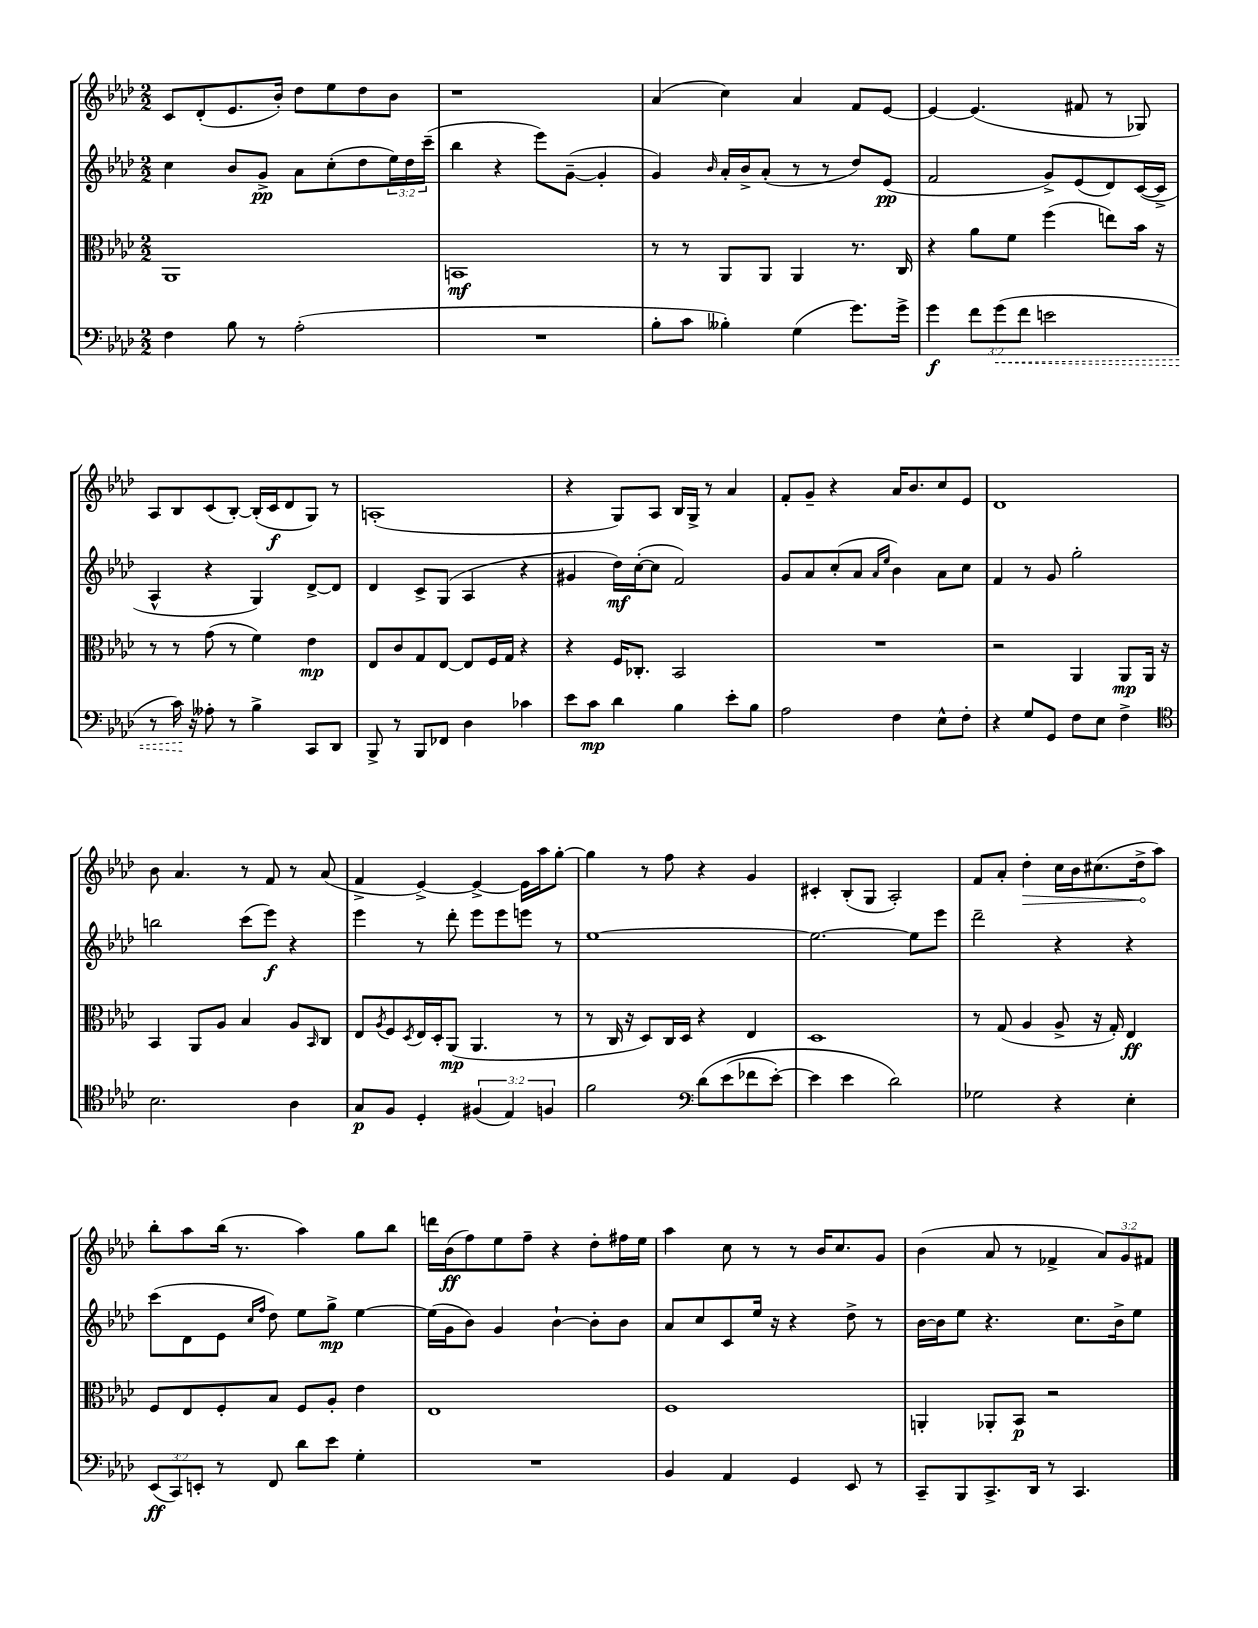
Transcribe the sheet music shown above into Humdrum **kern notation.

**kern	**dynam	**kern	**dynam	**kern	**dynam	**kern	**dynam
*part4	*part4	*part3	*part3	*part2	*part2	*part1	*part1
*staff4	*staff4	*staff3	*staff3	*staff2	*staff2	*staff1	*staff1
*clefF4	*	*clefC3	*	*clefG2	*	*clefG2	*
*k[b-e-a-d-]	*	*k[b-e-a-d-]	*	*k[b-e-a-d-]	*	*k[b-e-a-d-]	*
*M2/2	*	*M2/2	*	*M2/2	*	*M2/2	*
=7	=7	=7	=7	=7	=7	=7	=7
4F\	.	1AA-	.	4cc\	.	8c/L	.
.	.	.	.	.	.	(8d-'/	.
8B-\	.	.	.	8b-/L	.	8.e-/	.
8r	.	.	.	8g^/J	pp	.	.
.	.	.	.	.	.	16b-'/Jk)	.
(2A-'\	.	.	.	8a-\L	.	8dd-\L	.
.	.	.	.	(8cc'\	.	8ee-\	.
.	.	.	.	8dd-\	.	8dd-\	.
.	.	.	.	24ee-\L)	.	8b-\J	.
.	.	.	.	24dd-\	.	.	.
.	.	.	.	(24ccc~\JJ	.	.	.
=8	=8	=8	=8	=8	=8	=8	=8
1r	.	1BBn	mf	4bb-\	.	1r	.
.	.	.	.	4r	.	.	.
.	.	.	.	8eee-\L)	.	.	.
.	.	.	.	([8g~\J	.	.	.
.	.	.	.	4g'/]	.	.	.
=9	=9	=9	=9	=9	=9	=9	=9
8B-'\L	.	8r	.	4g/)	.	(4a-/	.
8c\J	.	8r	.	.	.	.	.
.	.	.	.	16qqb-/	.	.	.
4B--X'\)	.	8AA-/L	.	16a-'/LL	.	4cc\)	.
.	.	.	.	16b-^/J	.	.	.
.	.	8AA-/J	.	(8a-'/J	.	.	.
(4G\	.	4AA-/	.	8r	.	4a-/	.
.	.	.	.	8r	.	.	.
8.g\L)	.	8.r	.	8dd-/L)	.	8f/L	.
.	.	.	.	(8e-/J	pp	[8e-/J	.
16g^\Jk	.	16C/	.	.	.	.	.
=10	=10	=10	=10	=10	=10	=10	=10
4g\	f	4r	.	2f/	.	4e-/_	.
12f\L	.	8a-\L	.	.	.	(4.e-/]	.
!	!LO:HP:b	!	!	!	!	!	!
(12g\	<	.	.	.	.	.	.
.	.	8f\J	.	.	.	.	.
12f\J	.	.	.	.	.	.	.
2en\	.	(4ff\	.	8g^/L)	.	.	.
.	.	.	.	(8e-/	.	8f#X/	.
.	.	8een\L)	.	8d-/)	.	8r	.
.	.	16b-\Jk	.	([16c/L	.	8G-X/)	.
.	.	16r	.	16c^/JJ]	.	.	.
!!LO:LB:g=z
=11	=11	=11	=11	=11	=11	=11	=11
8r	.	8r	.	4A-^^/	.	8A-/L	.
16c\)	.	8r	.	.	.	8B-/	.
16r	[	.	.	.	.	.	.
8A--X'\	.	(8g\	.	4r	.	(8c/	.
8r	.	8r	.	.	.	[8B-'/J)	.
4B-^\	.	4f\)	.	4G/)	.	(16B-'/LL]	.
.	.	.	.	.	.	16c/J	f
.	.	.	.	.	.	8d-/	.
8CC/L	.	4e-\	mp	[8d-^/L	.	8G/J)	.
8DD-/J	.	.	.	8d-/J]	.	8r	.
=12	=12	=12	=12	=12	=12	=12	=12
8BBB-^/	.	8E-/L	.	4d-/	.	(1An'	.
8r	.	8c/	.	.	.	.	.
8BBB-/L	.	8G/	.	8c^/L	.	.	.
8FF-X/J	.	[8E-/J	.	(8G/J	.	.	.
4D-\	.	8E-/L]	.	4A-/	.	.	.
.	.	16F/L	.	.	.	.	.
.	.	16G/JJ	.	.	.	.	.
4c-X\	.	4r	.	4r	.	.	.
=13	=13	=13	=13	=13	=13	=13	=13
8e-\L	.	4r	.	4g#X/	.	4r	.
8c\J	mp	.	.	.	.	.	.
4d-\	.	16F/KL	.	16dd-\LL)	mf	8G/L)	.
.	.	8.C-X'/J	.	([16cc'\J	.	.	.
.	.	.	.	8cc\J]	.	8A-/J	.
4B-\	.	2BB-/	.	2f/)	.	16B-/LL	.
.	.	.	.	.	.	16G^/JJ	.
.	.	.	.	.	.	8r	.
8e-'\L	.	.	.	.	.	4a-/	.
8B-\J	.	.	.	.	.	.	.
=14	=14	=14	=14	=14	=14	=14	=14
2A-\	.	1r	.	8g/L	.	8f'/L	.
.	.	.	.	8a-/	.	8g~/J	.
.	.	.	.	(8cc'/	.	4r	.
.	.	.	.	8a-/J	.	.	.
.	.	.	.	16qqa-/LL	.	.	.
.	.	.	.	16qqee-/JJ	.	.	.
4F\	.	.	.	4b-\)	.	16a-/KL	.
.	.	.	.	.	.	8.b-/	.
8E-^^\L	.	.	.	8a-\L	.	8cc/	.
8F'\J	.	.	.	8cc\J	.	8e-/J	.
=15	=15	=15	=15	=15	=15	=15	=15
4r	.	2r	.	4f/	.	1d-	.
8G/L	.	.	.	8r	.	.	.
8GG/J	.	.	.	8g/	.	.	.
8F\L	.	4AA-/	.	2gg'\	.	.	.
8E-\J	.	.	.	.	.	.	.
4F^\	.	8AA-/L	mp	.	.	.	.
.	.	16AA-/Jk	.	.	.	.	.
.	.	16r	.	.	.	.	.
!!LO:LB:g=z
=16	=16	=16	=16	=16	=16	=16	=16
*clefC4	*	*	*	*	*	*	*
2.B-\	.	4BB-/	.	2bbn\	.	8b-\	.
.	.	.	.	.	.	4.a-/	.
.	.	8AA-/L	.	.	.	.	.
.	.	8A-/J	.	.	.	.	.
.	.	4B-/	.	(8ccc\L	.	8r	.
.	.	.	.	8eee-\J)	f	8f/	.
4A-\	.	8A-/L	.	4r	.	8r	.
.	.	16qqBB-/	.	.	.	.	.
.	.	8C/J	.	.	.	(8a-/	.
=17	=17	=17	=17	=17	=17	=17	=17
8G/L	p	8E-/L	.	4eee-\	.	4f^/	.
.	.	8qA-/	.	.	.	.	.
8F/J	.	8F/	.	.	.	.	.
.	.	8qD-/	.	.	.	.	.
4D-'/	.	16E-/L	.	8r	.	[4e-^/)	.
.	.	16D-'/J	.	.	.	.	.
.	.	(8AA-/J	mp	8ddd-'\	.	.	.
(6F#X/	.	4.AA-/	.	8eee-\L	.	4e-^/_	.
.	.	.	.	8eee-\	.	.	.
6E-/)	.	.	.	.	.	.	.
.	.	.	.	8eeen\J	.	16e-\LL]	.
.	.	.	.	.	.	16aa-\J	.
6Fn/	.	.	.	.	.	.	.
.	.	8r	.	8r	.	[8gg'\J	.
=18	=18	=18	=18	=18	=18	=18	=18
2f\	.	8r	.	[1ee-	.	4gg\]	.
.	.	16C/	.	.	.	.	.
.	.	16r	.	.	.	.	.
.	.	8D-/L)	.	.	.	8r	.
.	.	16C/L	.	.	.	8ff\	.
.	.	16D-/JJ	.	.	.	.	.
*clefF4	*	*	*	*	*	*	*
(8d-\L	.	4r	.	.	.	4r	.
(8e-\	.	.	.	.	.	.	.
8f-X\	.	4E-/	.	.	.	4g/	.
[8e-'\J)	.	.	.	.	.	.	.
=19	=19	=19	=19	=19	=19	=19	=19
4e-\]	.	1D-	.	2.ee-\_	.	4c#X'/	.
4e-\	.	.	.	.	.	(8B-'/L	.
.	.	.	.	.	.	8G/J	.
2d-\)	.	.	.	.	.	2A-'/)	.
.	.	.	.	8ee-\L]	.	.	.
.	.	.	.	8eee-\J	.	.	.
=20	=20	=20	=20	=20	=20	=20	=20
2G-X\	.	8r	.	2ddd-~\	.	8f/L	.
.	.	(8G/	.	.	.	8a-'/J	.
!	!	!	!	!	!	!	!LO:HP:b
.	.	4A-/	.	.	.	4dd-'\	>
4r	.	8A-^/	.	4r	.	16cc\LL	.
.	.	.	.	.	.	16b-\J	.
.	.	16r	.	.	.	(8.cc#X\	.
.	.	16G'/)	.	.	.	.	.
4E-'\	.	4E-/	ff	4r	.	.	.
.	.	.	.	.	.	16dd-^\k	.
.	.	.	.	.	.	8aa-\J)	]
!!LO:LB:g=z
=21	=21	=21	=21	=21	=21	=21	=21
(12EE-/L	ff	8F/L	.	(8ccc\L	.	8bb-'\L	.
12CC/)	.	.	.	.	.	.	.
.	.	8E-/	.	8d-\	.	8aa-\	.
12EEn'/J	.	.	.	.	.	.	.
8r	.	8F'/	.	8e-\J	.	(16bb-\Jk	.
.	.	.	.	.	.	8.r	.
.	.	.	.	16qqcc/LL	.	.	.
.	.	.	.	16qqff/JJ	.	.	.
8FF/	.	8B-/J	.	8dd-\)	.	.	.
8d-\L	.	8F/L	.	8ee-\L	.	4aa-\)	.
8e-\J	.	8A-'/J	.	8gg^\J	mp	.	.
4G'\	.	4e-\	.	[4ee-\	.	8gg\L	.
.	.	.	.	.	.	8bb-\J	.
=22	=22	=22	=22	=22	=22	=22	=22
1r	.	1E-	.	(16ee-\LL]	.	16dddn\LL	.
.	.	.	.	16g\J	.	(16b-\J	ff
.	.	.	.	8b-\J)	.	8ff\)	.
.	.	.	.	4g/	.	8ee-\	.
.	.	.	.	.	.	8ff~\J	.
.	.	.	.	[4b-`\	.	4r	.
.	.	.	.	8b-'\L]	.	8dd-'\L	.
.	.	.	.	8b-\J	.	16ff#X\L	.
.	.	.	.	.	.	16ee-\JJ	.
=23	=23	=23	=23	=23	=23	=23	=23
4BB-/	.	1F	.	8a-/L	.	4aa-\	.
.	.	.	.	8cc/	.	.	.
4AA-/	.	.	.	8c/	.	8cc\	.
.	.	.	.	16ee-/Jk	.	8r	.
.	.	.	.	16r	.	.	.
4GG/	.	.	.	4r	.	8r	.
.	.	.	.	.	.	16b-/KL	.
.	.	.	.	.	.	8.cc/	.
8EE-/	.	.	.	8dd-^\	.	.	.
8r	.	.	.	8r	.	8g/J	.
=24	=24	=24	=24	=24	=24	=24	=24
8CC~/L	.	4AAn'/	.	[16b-\LL	.	(4b-\	.
.	.	.	.	16b-\J]	.	.	.
8BBB-/	.	.	.	8ee-\J	.	.	.
8.CC^/	.	8AA-X'/L	.	4.r	.	8a-/	.
.	.	8BB-/J	p	.	.	8r	.
16DD-/Jk	.	.	.	.	.	.	.
8r	.	2r	.	.	.	4f-X^/	.
4.CC/	.	.	.	8.cc\L	.	.	.
.	.	.	.	.	.	12a-/L)	.
.	.	.	.	16b-^\k	.	.	.
.	.	.	.	.	.	12g/	.
.	.	.	.	8ee-\J	.	.	.
.	.	.	.	.	.	12f#X/J	.
==	==	==	==	==	==	==	==
*-	*-	*-	*-	*-	*-	*-	*-
